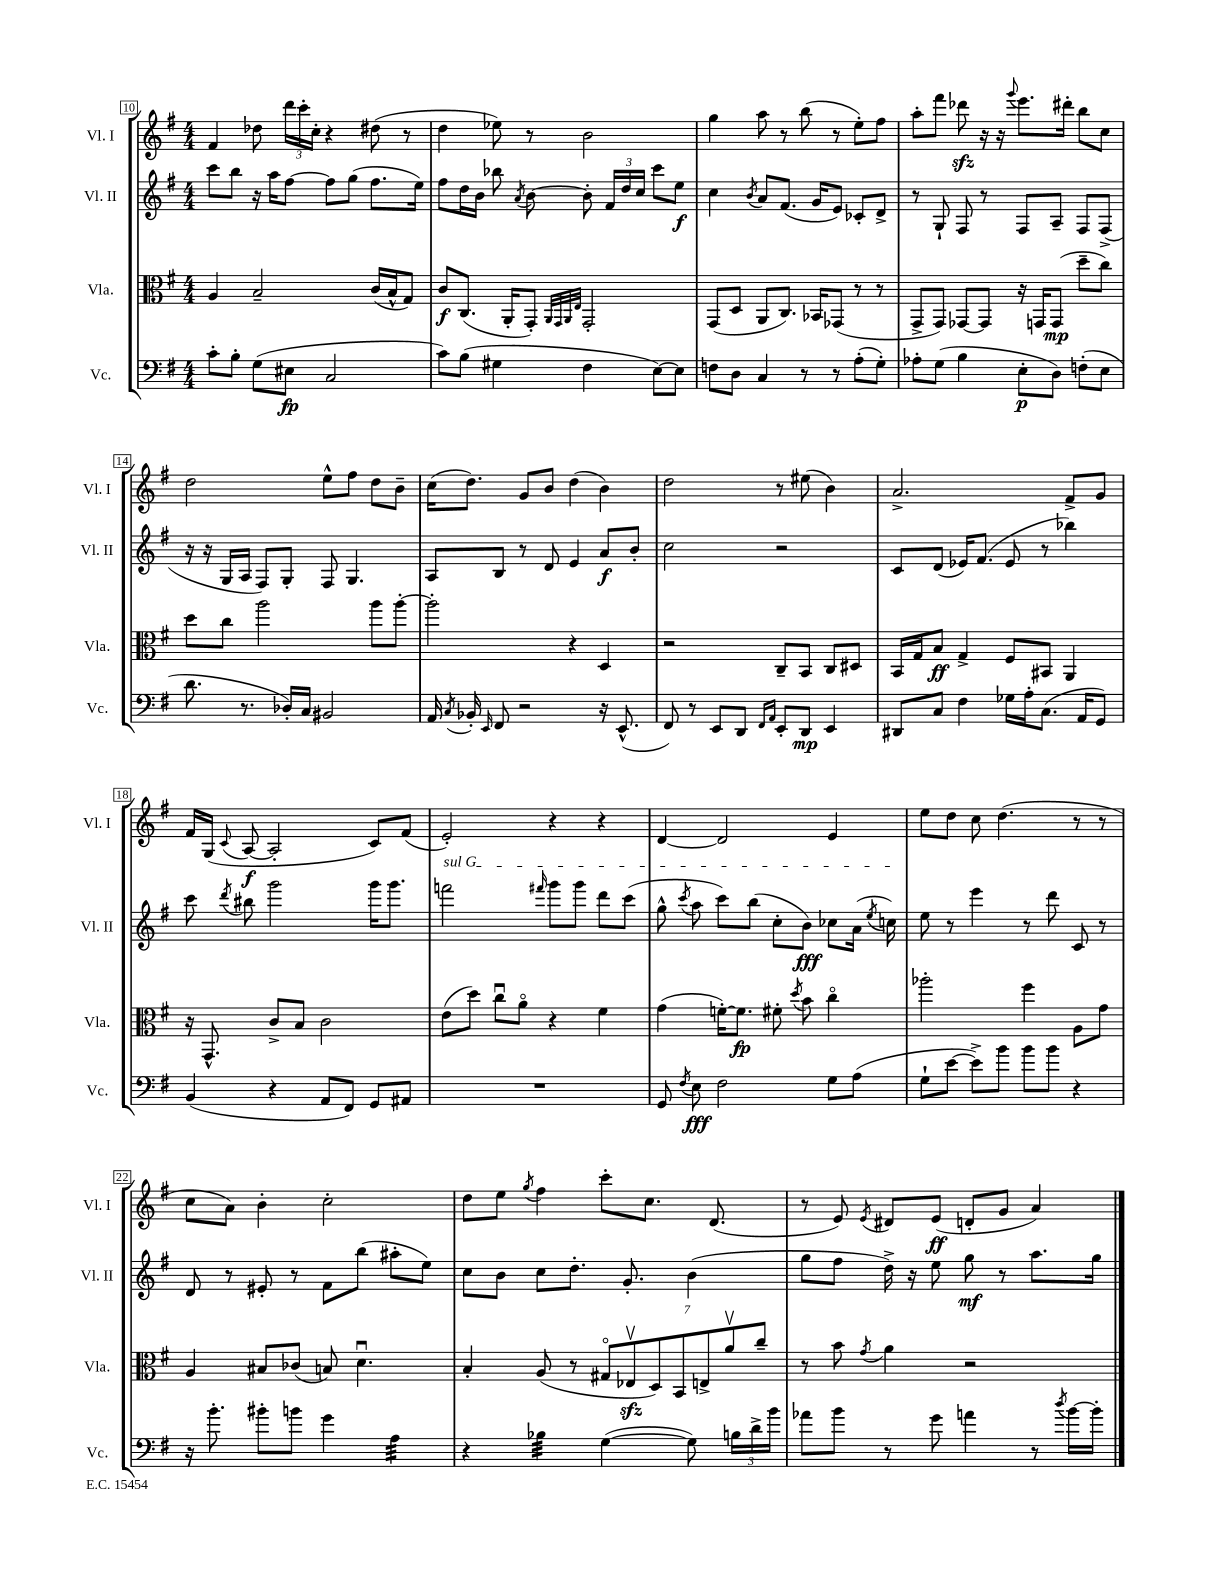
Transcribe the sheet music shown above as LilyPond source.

<<
\new StaffGroup <<
\new Staff = "s0" \with { instrumentName = "Vl. I" shortInstrumentName = "Vl. I" } {
    \clef treble \key g \major \numericTimeSignature \time 4/4
    \autoBeamOff fis'4 des''8 \tuplet 3/2 { d'''16[ c'''16-. c''16]-. } r4 dis''8( r8 |
    d''4 ees''8) r8 b'2 |
    g''4 a''8 r8 b''8( r8 e''8[-.) fis''8] |
    a''8[-. fis'''8] des'''8\sfz r16 r16 \appoggiatura { g'''8 } e'''8.[ dis'''16]-. b''8[ c''8] |
    d''2 e''8[-^ fis''8] d''8[ b'8]-- |
    c''16[( d''8.]) g'8[ b'8] d''4( b'4) |
    d''2 r8 eis''8( b'4) |
    a'2.-> fis'8[-> g'8] |
    fis'16[ g16]( \appoggiatura { c'8 } a8~\f a2-. c'8[) fis'8]( |
    e'2-.) r4 r4 |
    d'4~ d'2 e'4 |
    e''8[ d''8] c''8 d''4.( r8 r8 |
    c''8[ a'8]) b'4-. c''2-. |
    d''8[ e''8] \acciaccatura { g''8 } fis''4 c'''8[-. c''8.] d'8.( |
    r8 e'8) \acciaccatura { e'8 } dis'8[ e'8]\ff( d'8[-. g'8] a'4) \bar "|." |
}
\new Staff = "s1" \with { instrumentName = "Vl. II" shortInstrumentName = "Vl. II" } {
    \clef treble \key g \major \numericTimeSignature \time 4/4
    \autoBeamOff c'''8[ b''8] r16 a''16[ fis''8]~ fis''8[ g''8]( fis''8.[ e''16]) |
    fis''8[ d''16 b'16] bes''8 \acciaccatura { a'8 } b'8~ b'8-. \tuplet 3/2 { fis'16[ d''16 c''16] } c'''8[ e''8]\f |
    c''4 \acciaccatura { b'8 } a'8[ fis'8.]( g'16[ e'8]) ces'8[-. d'8]-> |
    r8 g8-! fis8 r8 fis8[ a8]-- fis8[ fis8]->( |
    r16 r16 g16[ a16] fis8[) g8]-. fis8 g4. |
    a8[ b8] r8 d'8 e'4 a'8[\f b'8]-. |
    c''2 r2 |
    c'8[ d'8]( ees'16[) fis'8.]( ees'8 r8 bes''4) |
    c'''8 \acciaccatura { d'''8 } bis''8 g'''2 g'''16[ g'''8.] |
    \once \override TextSpanner.bound-details.left.text = \markup { \italic "sul G" } f'''2\startTextSpan \grace { fis'''16 } g'''8[ g'''8] d'''8[ c'''8]( |
    g''8-^ \acciaccatura { c'''8 } a''8 c'''8[) b''8]( c''8[-. b'8]\fff) ces''8[ a'16]( \acciaccatura { e''8 } c''16\stopTextSpan) |
    e''8 r8 e'''4 r8 d'''8 c'8 r8 |
    d'8 r8 eis'8-. r8 fis'8[ b''8]( ais''8[-. e''8]) |
    c''8[ b'8] c''8[ d''8.]-. g'8.-. b'4( |
    g''8[ fis''8] d''16->) r16 e''8 g''8\mf r8 a''8.[ g''16] \bar "|." |
}
\new Staff = "s2" \with { instrumentName = "Vla." shortInstrumentName = "Vla." } {
    \clef alto \key g \major \numericTimeSignature \time 4/4
    \autoBeamOff a4 b2-- c'16[( b16-^ g8]) |
    c'8[\f c8.]( a,16[-. g,8]-.) \grace { a,32[ g,32 a,32 e32] } g,2-. |
    g,8[( d8] a,8[ c8.]) bes,16[ ges,8]( r8 r8 |
    g,8[-> g,8]) ges,8[~ ges,8] r16 g,16[ g,8]\mp( d''8[-- c''8]) |
    d''8[ c''8] a''2 a''8[ a''8]~-. |
    a''2-. r4 d4 |
    r2 c8[-- b,8] c8[ dis8] |
    b,16[ g16 b8]\ff g4-> fis8[ bis,8] a,4 |
    r16 g,8.-^ c'8[-> b8] c'2 |
    e'8[( d''8]) c''8[\downbow a'8]\flageolet r4 fis'4 |
    g'4( f'16[~-.) f'8.]\fp fis'8-. \acciaccatura { d''8 } b'8 c''4\flageolet |
    aes''2-. fis''4 a8[ g'8] |
    a4 bis8[ ces'8]( b8) d'4.\downbow |
    b4-. a8( r8 \tuplet 7/4 { gis8[\flageolet ees8\upbow\sfz d8) b,8 e8-> a'8\upbow c''8]-- } |
    r8 b'8 \acciaccatura { g'8 } a'4 r2 \bar "|." |
}
\new Staff = "s3" \with { instrumentName = "Vc." shortInstrumentName = "Vc." } {
    \clef bass \key g \major \numericTimeSignature \time 4/4
    \autoBeamOff c'8[-. b8]-. g8[( eis8]\fp c2 |
    c'8[) b8]( gis4 fis4 e8[~) e8] |
    f8[ d8] c4 r8 r8 a8[-.( g8]-.) |
    aes8[-. g8]( b4 e8[-.\p d8]) f8[-.( e8] |
    d'8. r8. des16[-.) c16] bis,2 |
    a,16 \acciaccatura { c8 } bes,16-. \grace { e,16 } fis,8 r2 r16 e,8.-^( |
    fis,8) r8 e,8[ d,8] \grace { fis,16[ a,16] } e,8[-. d,8]\mp e,4 |
    dis,8[ c8] fis4 ges16[ a16-. c8.]( a,16[ g,8]) |
    b,4( r4 a,8[ fis,8]) g,8[ ais,8] |
    R1 |
    g,8 \acciaccatura { fis8 } e8\fff fis2 g8[ a8]( |
    g8[-! e'8]~ e'8[->) b'8] b'8[ b'8] r4 |
    r16 b'8.-. bis'8[-. b'8] g'4 a4:32 |
    r4 bes4:32 g4~( g8) \tuplet 3/2 { b16[ d'16-> b'16] } |
    aes'8[ b'8] r8 g'8 a'4 r8 \acciaccatura { d''8 } b'16[~ b'16]-. \bar "|." |
}
>>
>>
\layout { \context { \Score currentBarNumber = #10 \override BarNumber.stencil = #(make-stencil-boxer 0.1 0.3 ly:text-interface::print) } }
